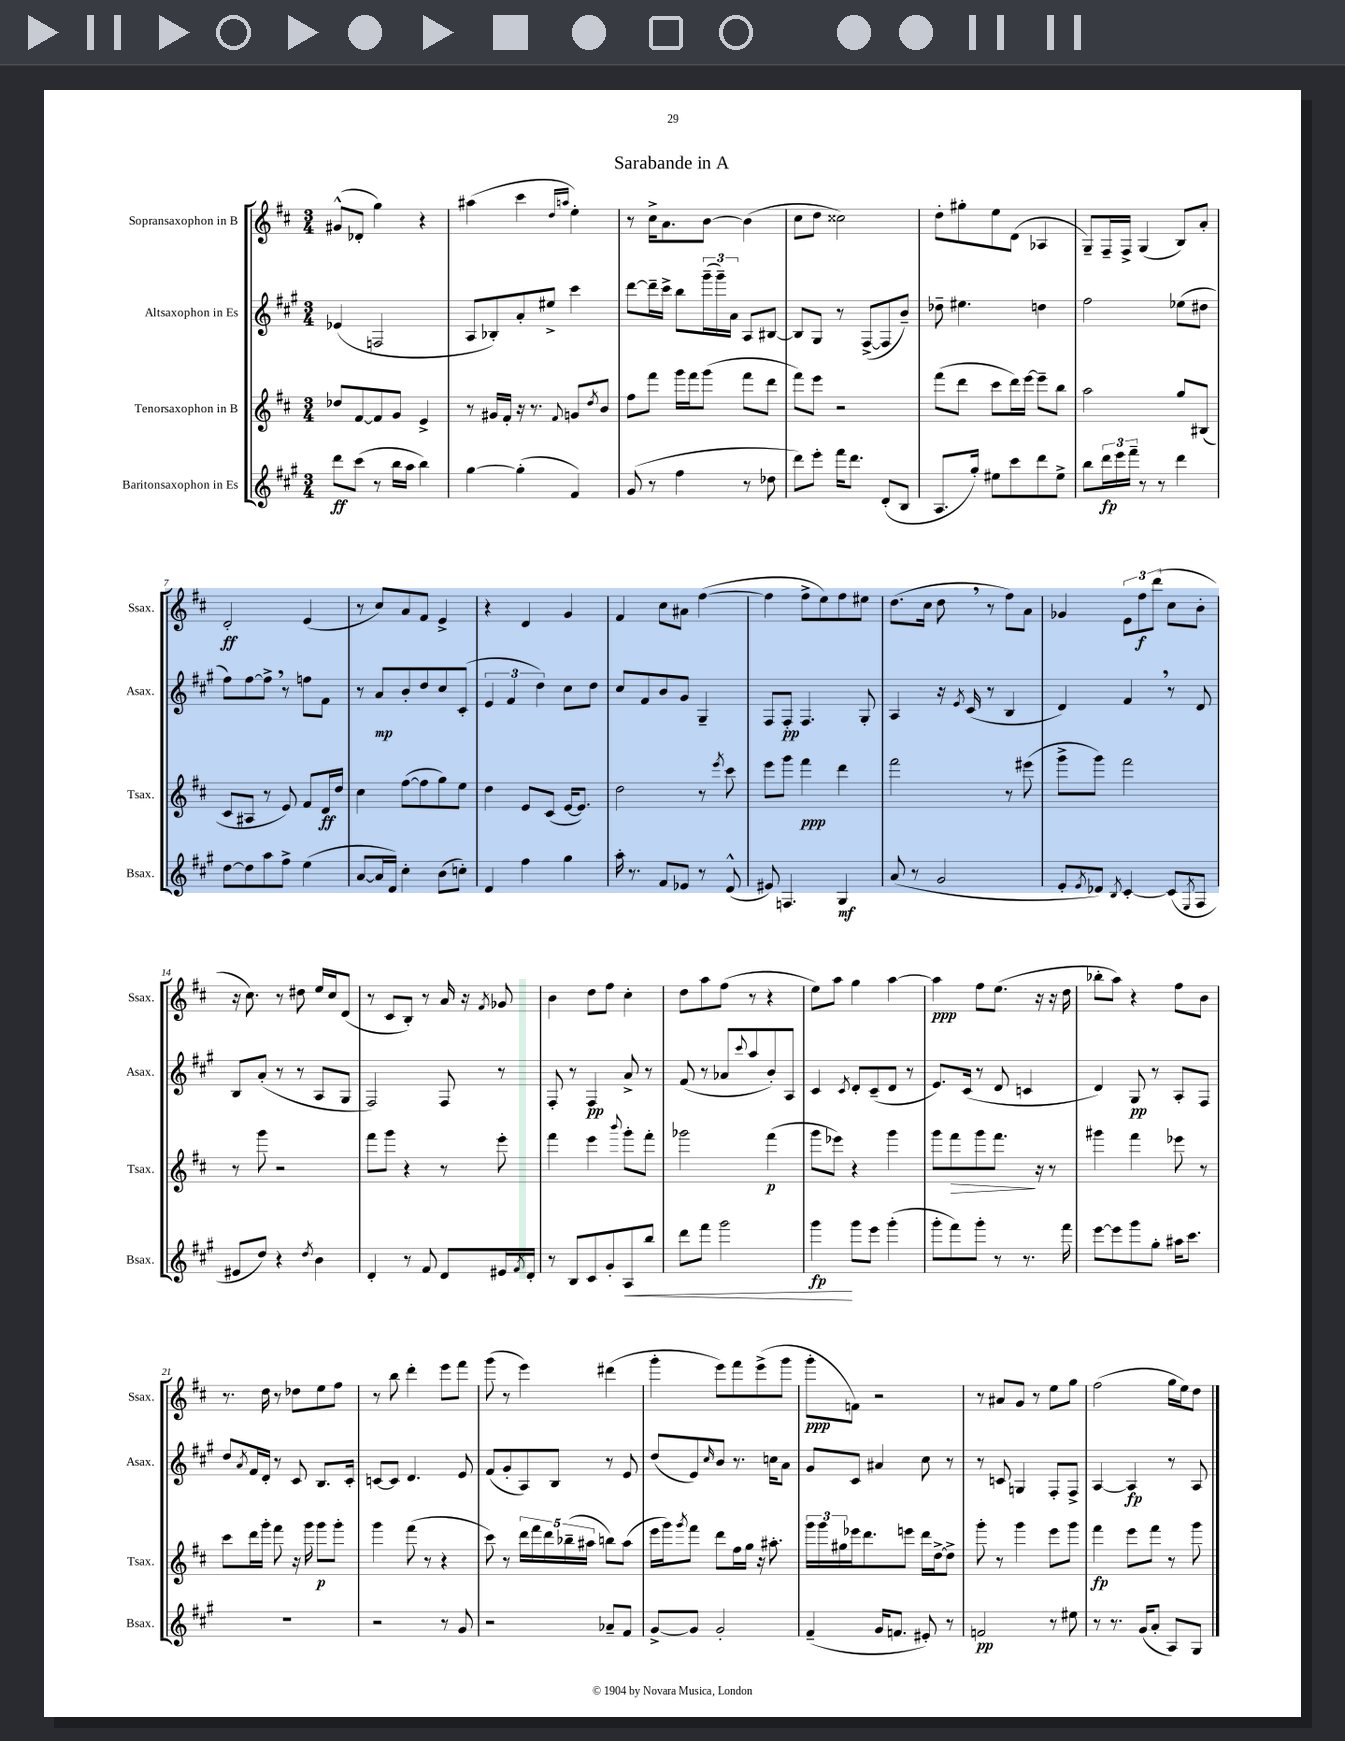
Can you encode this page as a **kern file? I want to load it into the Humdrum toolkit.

**kern	**dynam	**kern	**dynam	**kern	**dynam	**kern	**dynam
*part4	*part4	*part3	*part3	*part2	*part2	*part1	*part1
*staff4	*staff4	*staff3	*staff3	*staff2	*staff2	*staff1	*staff1
*I"Baritonsaxophon in Es	*	*I"Tenorsaxophon in B	*	*I"Altsaxophon in Es	*	*I"Sopransaxophon in B	*
*I'Bsax.	*	*I'Tsax.	*	*I'Asax.	*	*I'Ssax.	*
*clefG2	*	*clefG2	*	*clefG2	*	*clefG2	*
*k[f#c#g#]	*	*k[f#c#]	*	*k[f#c#g#]	*	*k[f#c#]	*
*M3/4	*	*M3/4	*	*M3/4	*	*M3/4	*
=1	=1	=1	=1	=1	=1	=1	=1
8ddd\L	ff	8dd-X/L	.	(4e-X/	.	(8g#X^^/L	.
(8ccc#\J	.	[8f#/	.	.	.	8d-X'/J	.
8r	.	8f#/]	.	2Fn/	.	4gg\)	.
16bb\LL	.	8g/J	.	.	.	.	.
16aa\JJ	.	.	.	.	.	.	.
4bb\)	.	4e^/	.	.	.	4r	.
=2	=2	=2	=2	=2	=2	=2	=2
[4gg#\	.	8r	.	8A/L	.	(4aa#X\	.
.	.	16g#X/LL	.	8B-X'/)	.	.	.
.	.	16f#'/JJ	.	.	.	.	.
(4gg#'\]	.	16r	.	8a'/	.	4ccc#\	.
.	.	8.r	.	.	.	.	.
.	.	.	.	8ee#X^/J	.	.	.
.	.	.	.	.	.	16qqdd/LL	.
.	.	8qqf#/	.	.	.	16qqaan/JJ	.
4f#/)	.	8gn/L	.	4ccc#\	.	4ee'\)	.
.	.	8qdd/	.	.	.	.	.
.	.	8b/J	.	.	.	.	.
=3	=3	=3	=3	=3	=3	=3	=3
(8g#/	.	8ff#\L	.	[8ddd\L	.	8r	.
8r	.	8fff#\J	.	16ddd~\L]	.	16cc#^\KL	.
.	.	.	.	16ccc#^\JJ	.	8.a\	.
4ff#\	.	16ggg\LL	.	8bb\L	.	.	.
.	.	16fff#\J	.	.	.	.	.
.	.	(8ggg\J	.	(24ggg#~\L	.	[8b\J	.
.	.	.	.	24ggg#~\)	.	.	.
.	.	.	.	24a\JJ	.	.	.
8r	.	8fff#\L	.	8A/L	.	(4b\]	.
8dd-X\	.	8ddd\J	.	[8B#X/J	.	.	.
=4	=4	=4	=4	=4	=4	=4	=4
8ddd\L)	.	8fff#\L)	.	8B#/L]	.	8cc#\L	.
8eee'\J	.	8eee\J	.	8G#/J	.	8dd\J	.
16fff#\KL	.	2r	.	8r	.	2cc##X\)	.
8.ddd\J	.	.	.	.	.	.	.
.	.	.	.	([8F#^/L	.	.	.
(8d'/L	.	.	.	8F#/]	.	.	.
8B/J	.	.	.	8b~/J)	.	.	.
=5	=5	=5	=5	=5	=5	=5	=5
8.A/L	.	(8fff#\L	.	8dd-X~\	.	8dd'\L	.
.	.	8ddd\J	.	4.ee#X\	.	8gg#X'\	.
16gg#'/Jk)	.	.	.	.	.	.	.
8ee#X\L	.	8ccc#\L	.	.	.	8ee\	.
8ccc#\	.	16ddd\L)	.	.	.	(8d\J	.
.	.	[16eee\JJ	.	.	.	.	.
8ddd\	.	8eee~\L]	.	4ddn\	.	4A-X/	.
8ee#^\J	.	8bb\J	.	.	.	.	.
=6	=6	=6	=6	=6	=6	=6	=6
8bb\L	.	2aa\	.	2ff#\	.	8G~/L)	.
24ddd\L	fp	.	.	.	.	16F#~/L	.
24eee\	.	.	.	.	.	.	.
.	.	.	.	.	.	16F#^/JJ	.
24fff#~\JJ	.	.	.	.	.	.	.
8r	.	.	.	.	.	(4G/	.
8r	.	.	.	.	.	.	.
4ddd\	.	8gg/L	.	(8ee-X\L	.	8B/L)	.
.	.	(8B#X/J	.	8dd#X\J	.	8a'/J	.
!!LO:LB:g=z
=7	=7	=7	=7	=7	=7	=7	=7
[8dd\L	.	8c#/L	.	8ff#\L)	.	2d'/	ff
8dd\]	.	8A#X/J	.	[8ff#\	.	.	.
8aa\	.	8r	.	8ff#^,\J]	.	.	.
8ff#^\J	.	8e/)	.	8r	.	.	.
(4ee\	.	8f#/L	.	8ffn\L	.	(4e/	.
.	.	16d/L	ff	8f#\J	.	.	.
.	.	16dd/JJ	.	.	.	.	.
=8	=8	=8	=8	=8	=8	=8	=8
[8a/L	.	4cc#\	.	8r	.	8r	.
16a/L]	.	.	.	8a/L	mp	8cc#/L)	.
16d/JJ)	.	.	.	.	.	.	.
4cc#'\	.	([8ff#\L	.	8b'/	.	8a/	.
.	.	8ff#\]	.	8dd/	.	8f#/J	.
(8b\L	.	8gg\)	.	8cc#/	.	4e^/	.
8ccn'\J)	.	8ee\J	.	(8c#'/J	.	.	.
=9	=9	=9	=9	=9	=9	=9	=9
4d/	.	4dd\	.	6e/	.	4r	.
.	.	.	.	6f#/	.	.	.
4ff#\	.	8e/L	.	.	.	4d/	.
.	.	.	.	6dd\)	.	.	.
.	.	(8c#/J	.	.	.	.	.
4gg#\	.	[16e/KL	.	8cc#\L	.	4g/	.
.	.	8.e/J])	.	.	.	.	.
.	.	.	.	8dd\J	.	.	.
=10	=10	=10	=10	=10	=10	=10	=10
16aa'\	.	2dd\	.	8cc#/L	.	4f#/	.
8.r	.	.	.	.	.	.	.
.	.	.	.	8f#/	.	.	.
8f#/L	.	.	.	8b/	.	8cc#\L	.
8e-X/J	.	.	.	8g#/J	.	8a#X\J	.
8r	.	8r	.	4G#~/	.	([4ff#\	.
.	.	8qeee/	.	.	.	.	.
(8d^^/	.	8ccc#\	.	.	.	.	.
=11	=11	=11	=11	=11	=11	=11	=11
8e#X/)	.	8eee\L	.	8F#/L	.	4ff#\]	.
4.Fn/	.	8ggg\J	.	8F#'/J	pp	.	.
.	.	4fff#\	ppp	4.F#/	.	8ff#^\L	.
.	.	.	.	.	.	8ee\)	.
4G#/	mf	4ddd\	.	.	.	8ff#\	.
.	.	.	.	8G#'/	.	8ee#X\J	.
=12	=12	=12	=12	=12	=12	=12	=12
(8a/	.	2fff#\	.	4A/	.	(8.dd\L	.
8r	.	.	.	.	.	.	.
.	.	.	.	.	.	16cc#\Jk	.
2g#/	.	.	.	16r	.	8dd,\	.
.	.	.	.	8qe/	.	.	.
.	.	.	.	(16c#/	.	.	.
.	.	.	.	8r	.	8r	.
.	.	8r	.	4B/	.	8ff#\L)	.
.	.	(8eee#X\	.	.	.	8a\J	.
=13	=13	=13	=13	=13	=13	=13	=13
8e'/L	.	8ggg^\L	.	4d/)	.	4g-X/	.
8qe/	.	.	.	.	.	.	.
8d-X/J)	.	8ggg\J)	.	.	.	.	.
8qB/	.	.	.	.	.	.	.
[4c#'/	.	2fff#\	.	4f#,/	.	12e\L	.
.	.	.	.	.	.	12ff#\	f
.	.	.	.	.	.	(12ddd\J	.
(8c#/L]	.	.	.	8r	.	8cc#\L	.
8qE/	.	.	.	.	.	.	.
8F#/J	.	.	.	8d/	.	8b'\J	.
!!LO:LB:g=z
=14	=14	=14	=14	=14	=14	=14	=14
8e#X/L	.	8r	.	8B/L	.	16r	.
.	.	.	.	.	.	8.cc#\)	.
8dd/J)	.	8ggg\	.	(8a'/J	.	.	.
4r	.	2r	.	8r	.	8r	.
.	.	.	.	8r	.	8dd#X\	.
8qdd/	.	.	.	.	.	.	.
4b\	.	.	.	8A/L	.	16ee/LL	.
.	.	.	.	.	.	16cc#/J	.
.	.	.	.	8G#/J	.	(8d/J	.
=15	=15	=15	=15	=15	=15	=15	=15
4d'/	.	8fff#\L	.	2F#/)	.	8r	.
.	.	8ggg\J	.	.	.	8c#/L	.
8r	.	4r	.	.	.	8B'/J)	.
8f#/	.	.	.	.	.	8r	.
8d/L	.	8r	.	8F#/	.	16a/	.
.	.	.	.	.	.	16r	.
.	.	.	.	.	.	8qf#/	.
16e#X/L	.	8eee'\	.	8r	.	8g-X/	.
8qf#/	.	.	.	.	.	.	.
16d'/JJ	.	.	.	.	.	.	.
=16	=16	=16	=16	=16	=16	=16	=16
8r	.	4fff#\	.	8F#'/	.	4b\	.
8B/L	.	.	.	8r	.	.	.
8c#/	.	4eee\	.	4F#/	pp	8dd\L	.
8g#'/	.	.	.	.	.	8ff#\J	.
.	.	8qqbbb/	.	.	.	.	.
!	!LO:HP:b	!	!	!	!	!	!
8A/	<	8ggg'\L	.	8a^/	.	4cc#'\	.
8bb/J	.	8fff#'\J	.	8r	.	.	.
=17	=17	=17	=17	=17	=17	=17	=17
8ddd\L	.	2ggg-X\	.	(8f#/	.	8dd\L	.
8fff#\J	.	.	.	8r	.	8aa\	.
2ggg#\	.	.	.	8a-X/L	.	(8ff#\J	.
.	.	.	.	8qqccc#/	.	.	.
.	.	.	.	8aa/	.	8r	.
.	.	(4fff#\	p	8b'/)	.	4r	.
.	.	.	.	8A/J	.	.	.
=18	=18	=18	=18	=18	=18	=18	=18
4ggg#\	fp	8ggg\L	.	4c#/	.	8ee\L)	.
.	.	8eee-X\J)	.	.	.	8aa\J	.
.	.	.	.	8qc#/	.	.	.
8ggg#\L	[	4r	.	8d'/L	.	4gg\	.
8eee\J	.	.	.	(8c#~/	.	.	.
(4ggg#'\	.	4ggg\	.	8d/J	.	[4aa\	.
.	.	.	.	8r	.	.	.
=19	=19	=19	=19	=19	=19	=19	=19
8ggg#'\L	.	8ggg\L	.	8.e/L)	.	4aa\]	ppp
!	!	!	!LO:HP:b	!	!	!	!
8fff#\)	.	8fff#\	>	.	.	.	.
.	.	.	.	(16c#/Jk	.	.	.
8ggg#'\J	.	8ggg\	.	8r	.	8ff#\L	.
8r	.	8.fff#\J	.	8d/	.	(8.ee\J	.
8.r	.	.	.	4cn/	.	.	.
.	.	16r	]	.	.	16r	.
.	.	8r	.	.	.	16r	.
16fff#\	.	.	.	.	.	16dd\	.
=20	=20	=20	=20	=20	=20	=20	=20
[8eee\L	.	4ggg#X\	.	4d/)	.	8bb-X'\L	.
8eee\]	.	.	.	.	.	8aa\J)	.
8ggg#\	.	4fff#\	.	8G#/	pp	4r	.
8gg#'\J	.	.	.	8r	.	.	.
16aa#X\KL	.	8eee-X\	.	8A'/L	.	8ff#\L	.
8.ccc#\J	.	.	.	.	.	.	.
.	.	8r	.	8F#/J	.	8b\J	.
!!LO:LB:g=z
=21	=21	=21	=21	=21	=21	=21	=21
2.r	.	8ccc#\L	.	8dd/L	.	8.r	.
.	.	.	.	8qa/	.	.	.
.	.	16ddd\L	.	16f#/L	.	.	.
.	.	16ggg'\JJ	.	16d'/JJ	.	16dd\	.
.	.	8fff#\	.	8r	.	8r	.
.	.	16r	.	8c#/	.	8dd-X\L	.
.	.	16ggg\	.	.	.	.	.
.	.	8ggg\L	p	8.B/L	.	8ee\	.
.	.	8ggg'\J	.	.	.	8ff#\J	.
.	.	.	.	16c#'/Jk	.	.	.
=22	=22	=22	=22	=22	=22	=22	=22
2r	.	4ggg\	.	[8cn/L	.	8r	.
.	.	.	.	8c/J]	.	8bb\	.
.	.	(8fff#\	.	4.d/	.	4ddd'\	.
.	.	8r	.	.	.	.	.
8r	.	4r	.	.	.	8eee\L	.
8g#/	.	.	.	8e/	.	8fff#\J	.
=23	=23	=23	=23	=23	=23	=23	=23
2r	.	8ccc#\)	.	(8f#/L	.	(8ggg\	.
.	.	8r	.	8g#'/	.	8r	.
.	.	20ddd\LL	.	8A/)	.	4eee\)	.
.	.	20fff#\	.	.	.	.	.
.	.	20ddd\	.	.	.	.	.
.	.	.	.	8B/J	.	.	.
.	.	(20bb-X~\	.	.	.	.	.
.	.	20aa#X\JJ	.	.	.	.	.
8a-X~/L	.	8bbn\L)	.	8r	.	(4ddd#X\	.
8f#/J	.	(8aa#\J	.	8e/	.	.	.
=24	=24	=24	=24	=24	=24	=24	=24
[8g#^/L	.	16eee\LL	.	(8dd/L	.	4ggg'\	.
.	.	16ggg\J)	.	.	.	.	.
.	.	8qggg/	.	.	.	.	.
8g#/J]	.	8fff#\J	.	8e/)	.	.	.
.	.	.	.	16qqcc#/	.	.	.
2g#'/	.	8ddd\L	.	8b/J	.	8eee\L)	.
.	.	16ff#\L	.	8.r	.	8fff#\	.
.	.	16gg\JJ	.	.	.	.	.
.	.	16r	.	.	.	(8eee^\	.
.	.	8.aa#X'\	.	16ccn\KL	.	.	.
.	.	.	.	8a\J	.	8ggg\J	.
=25	=25	=25	=25	=25	=25	=25	=25
(4f#~/	.	24ggg\LL	.	8g#/L	.	8ggg'\L	ppp
.	.	24ggg\	.	.	.	.	.
.	.	24gg#X\	.	.	.	.	.
.	.	16eee-X\J	.	8c#/J	.	8fn\J)	.
.	.	8.ddd\	.	.	.	.	.
16g#/KL	.	.	.	4a#X/	.	2r	.
8.fn/J	.	.	.	.	.	.	.
.	.	8eeen\J	.	.	.	.	.
8e#X'/)	.	16ddd\LL	.	8cc#\	.	.	.
.	.	[16dd^\J	.	.	.	.	.
8r	.	8dd^\J]	.	8r	.	.	.
=26	=26	=26	=26	=26	=26	=26	=26
2fn/	pp	8ggg'\	.	8r	.	8r	.
.	.	8r	.	8cn/	.	8a#X/L	.
.	.	4ggg\	.	4Gn/	.	8g/J	.
.	.	.	.	.	.	8r	.
8r	.	8eee\L	.	8F#'/L	.	8ee\L	.
8ee#X\	.	8ggg\J	.	8F#^/J	.	8gg\J	.
=27	=27	=27	=27	=27	=27	=27	=27
8r	.	4fff#\	fp	[4A/	.	(2ff#\	.
8.r	.	.	.	.	.	.	.
.	.	8eee\L	.	4A/]	fp	.	.
(16g#/KL	.	.	.	.	.	.	.
8a'/J	.	8fff#\J	.	.	.	.	.
8A/L)	.	8r	.	8r	.	16gg\LL	.
.	.	.	.	.	.	16ee\J)	.
8G#/J	.	8ggg\	.	8A/	.	8dd\J	.
==	==	==	==	==	==	==	==
*-	*-	*-	*-	*-	*-	*-	*-
